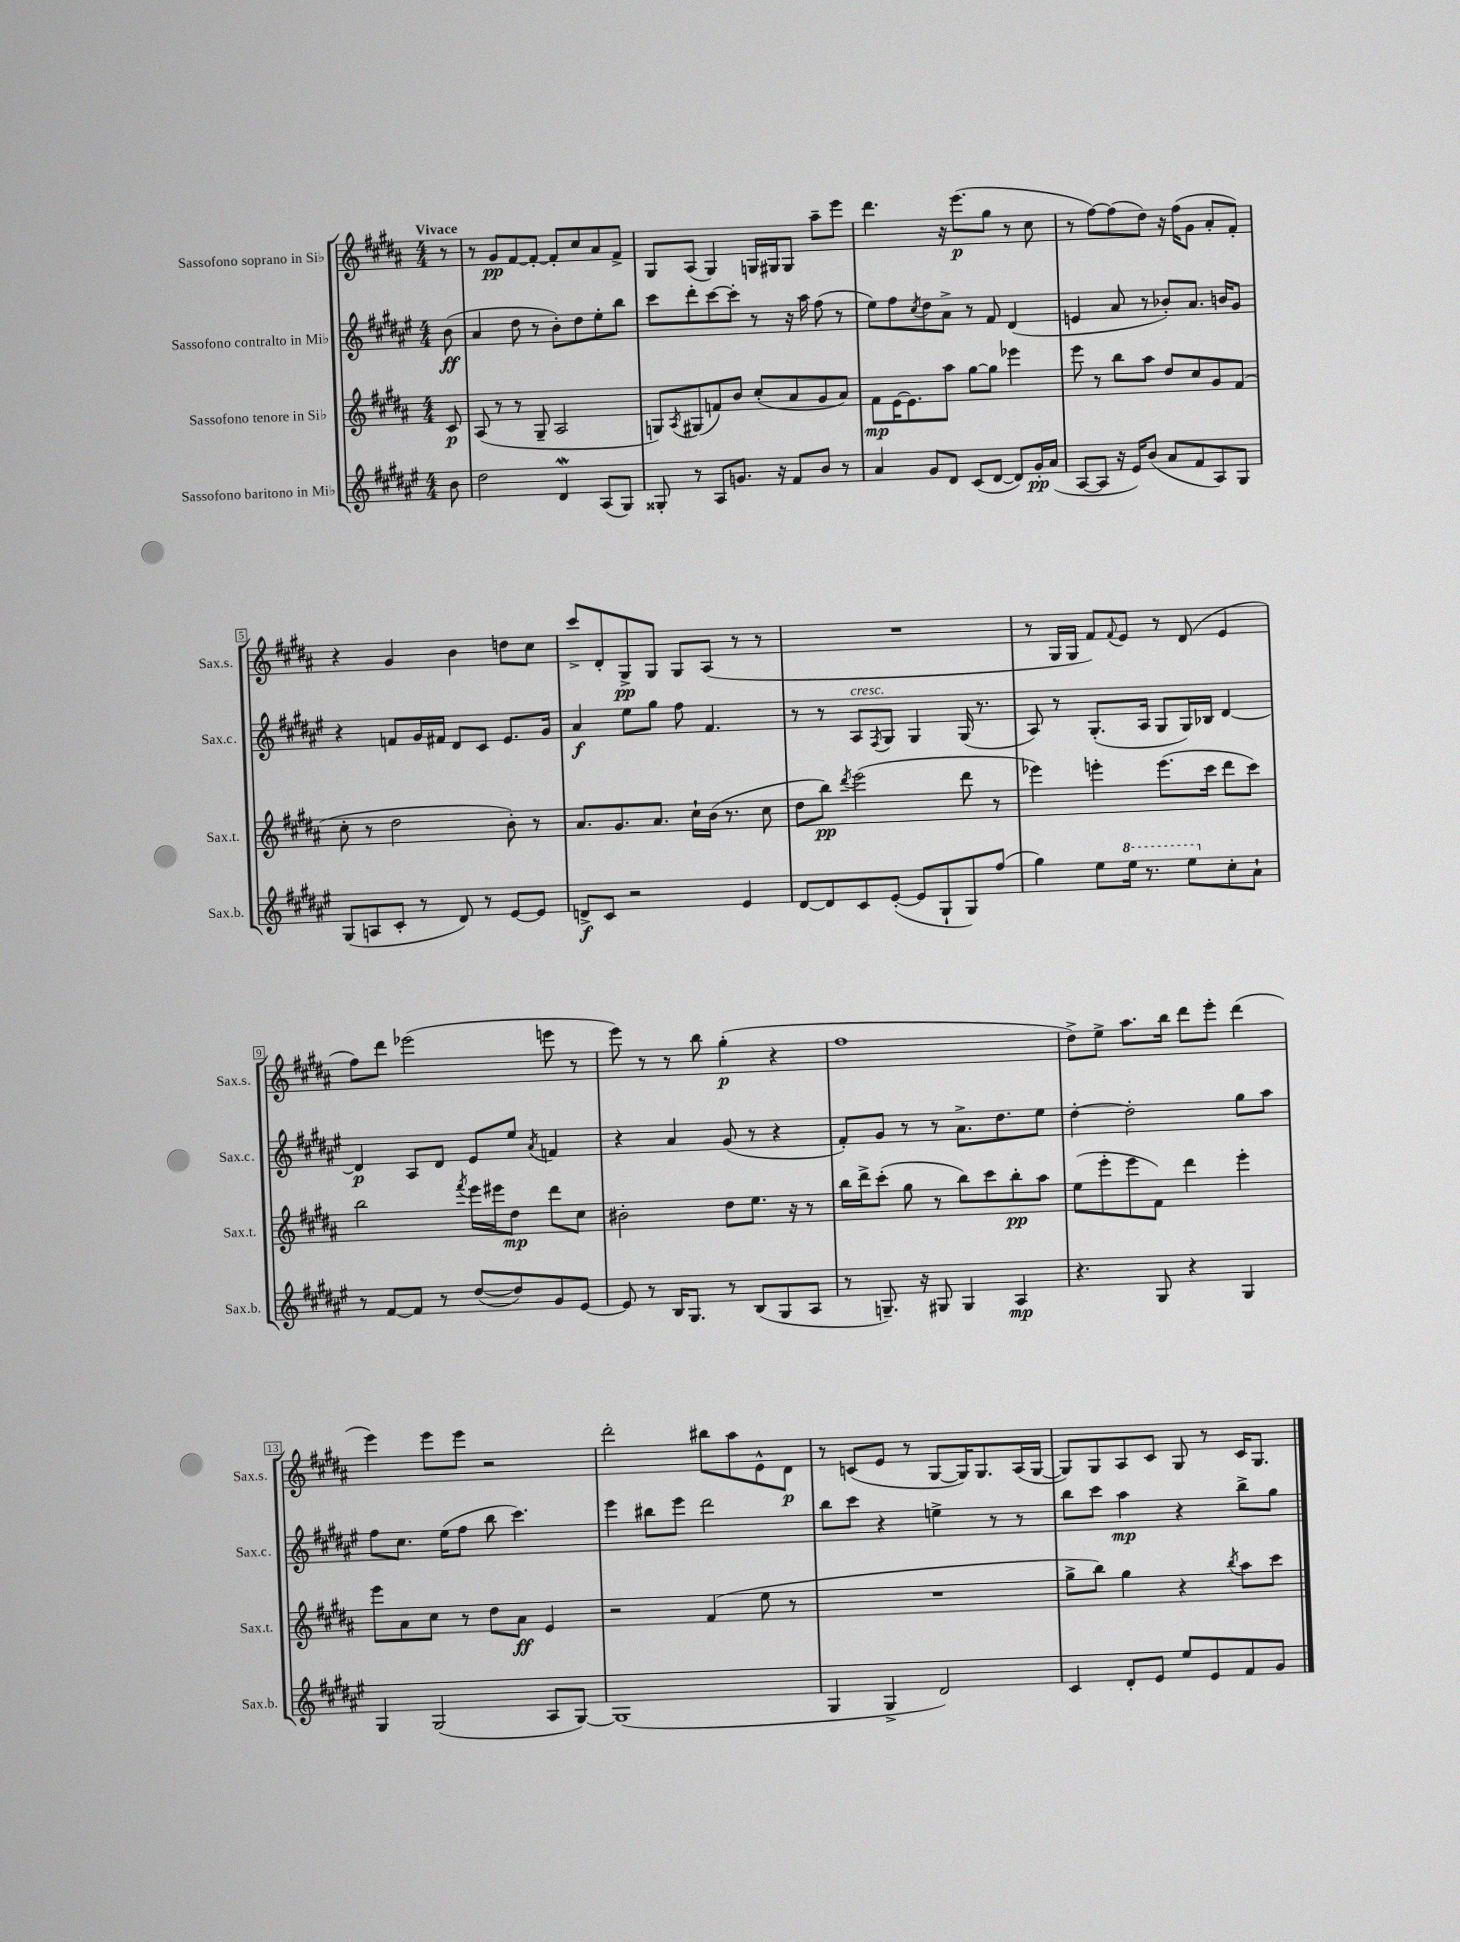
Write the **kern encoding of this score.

**kern	**kern	**kern	**kern
*staff4	*staff3	*staff2	*staff1
*clefG2	*clefG2	*clefG2	*clefG2
*k[f#c#g#d#a#e#]	*k[f#c#g#d#a#]	*k[f#c#g#d#a#e#]	*k[f#c#g#d#a#]
*M4/4	*M4/4	*M4/4	*M4/4
8b	8c#	(8b	8r
=	=	=	=
2dd#	(8A#	4a#	8r
.	8r	.	8g#
.	8r	8dd#	[8f#
.	8G#~	8r	8f#'_
4d#	2A#	8b')	8f#']
.	.	8dd#	8cc#
(8A#	.	8ee#'	8a#
8G#)	.	8bb	8f#^
=	=	=	=
8G##'	8G)	8ccc#	8G#
.	8qA#	.	.
8r	(8G#	8ddd#'	(8A#
8A#	8f)	[8ccc#	4G#)
8.g	8b	8ccc#']	.
.	(8cc#'	8r	16G
16r	.	.	16G#
8f#	8a#	16r	8G#
.	.	16aa#	.
8b	8g#	(8ff#	8aa#~
8r	8a#)	8r	8eee
=	=	=	=
4a#	8f#	8ee#)	4.ddd#
.	[16e	8ff#	.
.	8.e]	.	.
.	.	8qcc#	.
8g#	.	8dd#	.
8d#	8aa#	8a#^	16r
.	.	.	(8.eee
(8c#	[8gg#	8r	.
[8d#	8gg#]	8f#	8gg#
8d#])	4eee-	(4d#	8r
16g#'	.	.	8cc#
(16a#	.	.	.
=	=	=	=
[8A#	8eee	4e	8r
8A#]	8r	.	[8ff#)
16r	8bb	8a#	(8ff#]
16e#)	.	.	.
(8b	8aa#	8r	8dd#)
8a#	8dd#	8b-')	16r
.	.	.	(16ff#
8f#	8cc#	8.a#	8g#
8A#)	8g#	.	8a#'
.	.	16b	.
8G#	(8f#	8g#	8f#')
=	=	=	=
(8G#	8cc#'	4r	4r
8A	8r	.	.
8c#'	2dd#	8f	4g#
8r	.	16g#	.
.	.	16f#	.
8d#)	.	8d#	4b
8r	.	8c#	.
[8e#	8b')	8.e#	8dd
8e#]	8r	.	8cc#
.	.	16g#	.
=	=	=	=
8d^	8.a#	4a#	8ccc#^
8c#	.	.	8d#'
.	8.g#	.	.
2r	.	8ee#	8G#^
.	8.a#	8gg#	8G#
.	.	8ff#	8G#
.	16cc#`	.	.
.	(16b	4.f#	(8A#
.	8.r	.	.
4e#	.	.	8r
.	8cc#	.	8r
=	=	=	=
[8d#	8dd#	8r	1r
8d#]	8bb)	8r	.
.	8qddd#	.	.
8c#	(2eee	8A#	.
.	.	8qF#	.
([8e#'	.	8G#	.
8e#]	.	4G#	.
8G#`	.	.	.
8G#)	8ddd#	(16G#	.
.	.	8.r	.
(8ff#	8r	.	.
=	=	=	=
4gg#)	4eee-)	8A#)	8r
.	.	8r	16G#
.	.	.	16G#
8ee#	4eee'	(8.G#'	8f#)
.	.	.	8qqf#
16eee#	.	.	8e
8.r	.	16A#	.
.	(8.eee	8G#	8r
8eee#	.	16G#)	(8d#
.	16ccc#	16B-	.
8cc#'	8ddd#	[4d#	4e
8a#`	8ccc#)	.	.
=	=	=	=
8r	2bb	4d#]	8ff#)
[8f#	.	.	8ddd#
8f#]	.	8A#	(2eee-
8r	.	8d#	.
.	8qfff#	.	.
([8dd#	16eee	8e#	.
.	16eee#	.	.
8dd#])	8dd#	8ee#	.
.	.	8qa#	.
8g#	8ddd#	4f	8eee
[8e#	8cc#	.	8r
=	=	=	=
8e#]	2b#'	4r	8eee)
8r	.	.	8r
16B	.	4a#	8r
8.G#	.	.	.
.	.	.	8bb
8r	8dd#	(8g#	(4gg#'
(8B	8.ee	8r	.
8G#	.	4r	4r
.	16r	.	.
8A#	8r	.	.
=	=	=	=
8r	16bb	8f#')	1ff#
.	16ddd#^	.	.
8.G~)	(8ccc#'	8g#	.
.	8gg#	8r	.
16r	.	.	.
8G#	8r	8r	.
4G#	8bb)	8.a#^	.
.	8ccc#	.	.
.	.	8.dd#	.
4A#	8bb'	.	.
.	8aa#	8ee#	.
=	=	=	=
4.r	(8ee	[4dd#'	8dd#^)
.	8eee'	.	8ee^
.	8eee	2dd#']	8.aa#
8G#	8f#)	.	.
.	.	.	16bb
4r	4ddd#	.	8ddd#
.	.	.	8eee'
4G#	4eee'	8gg#	(4ddd#
.	.	8aa#	.
=	=	=	=
4G#	8eee	8ff#	4eee)
.	8a#	8.cc#	.
(2G#	8cc#	.	8eee
.	.	(16ee#	.
.	8r	8ff#	8eee
.	8dd#	8bb	2r
.	8a#	4.ccc#)	.
8A#	4e	.	.
[8G#)	.	.	.
=	=	=	=
(1G#]	2r	4eee#	2ddd#'
.	.	8bb#	.
.	.	8eee#	.
.	(4f#	2ddd#	8bb#
.	.	.	8aa#
.	8ee	.	8e^^
.	8r	.	8d#
=	=	=	=
4G#	1r	8bb	8r
.	.	8ccc#	(8c
4G#^	.	4r	8e
.	.	.	8r
2d#)	.	4ee^	[8G#
.	.	.	16G#])
.	.	.	8.G#
.	.	8r	.
.	.	8r	(16A#
.	.	.	[16G#
=	=	=	=
4c#	8gg#^	8bb	8G#])
.	8bb)	8ccc#	8G#
8d#'	4gg#	4aa#	8A#
8e#	.	.	8c#
8ee#	4r	4r	8G#
8e#	.	.	8r
.	8qbb	.	.
8f#	8aa#	8bb^	16c#
.	.	.	8.G#
8g#	8ccc#	8gg#	.
==	==	==	==
*-	*-	*-	*-
